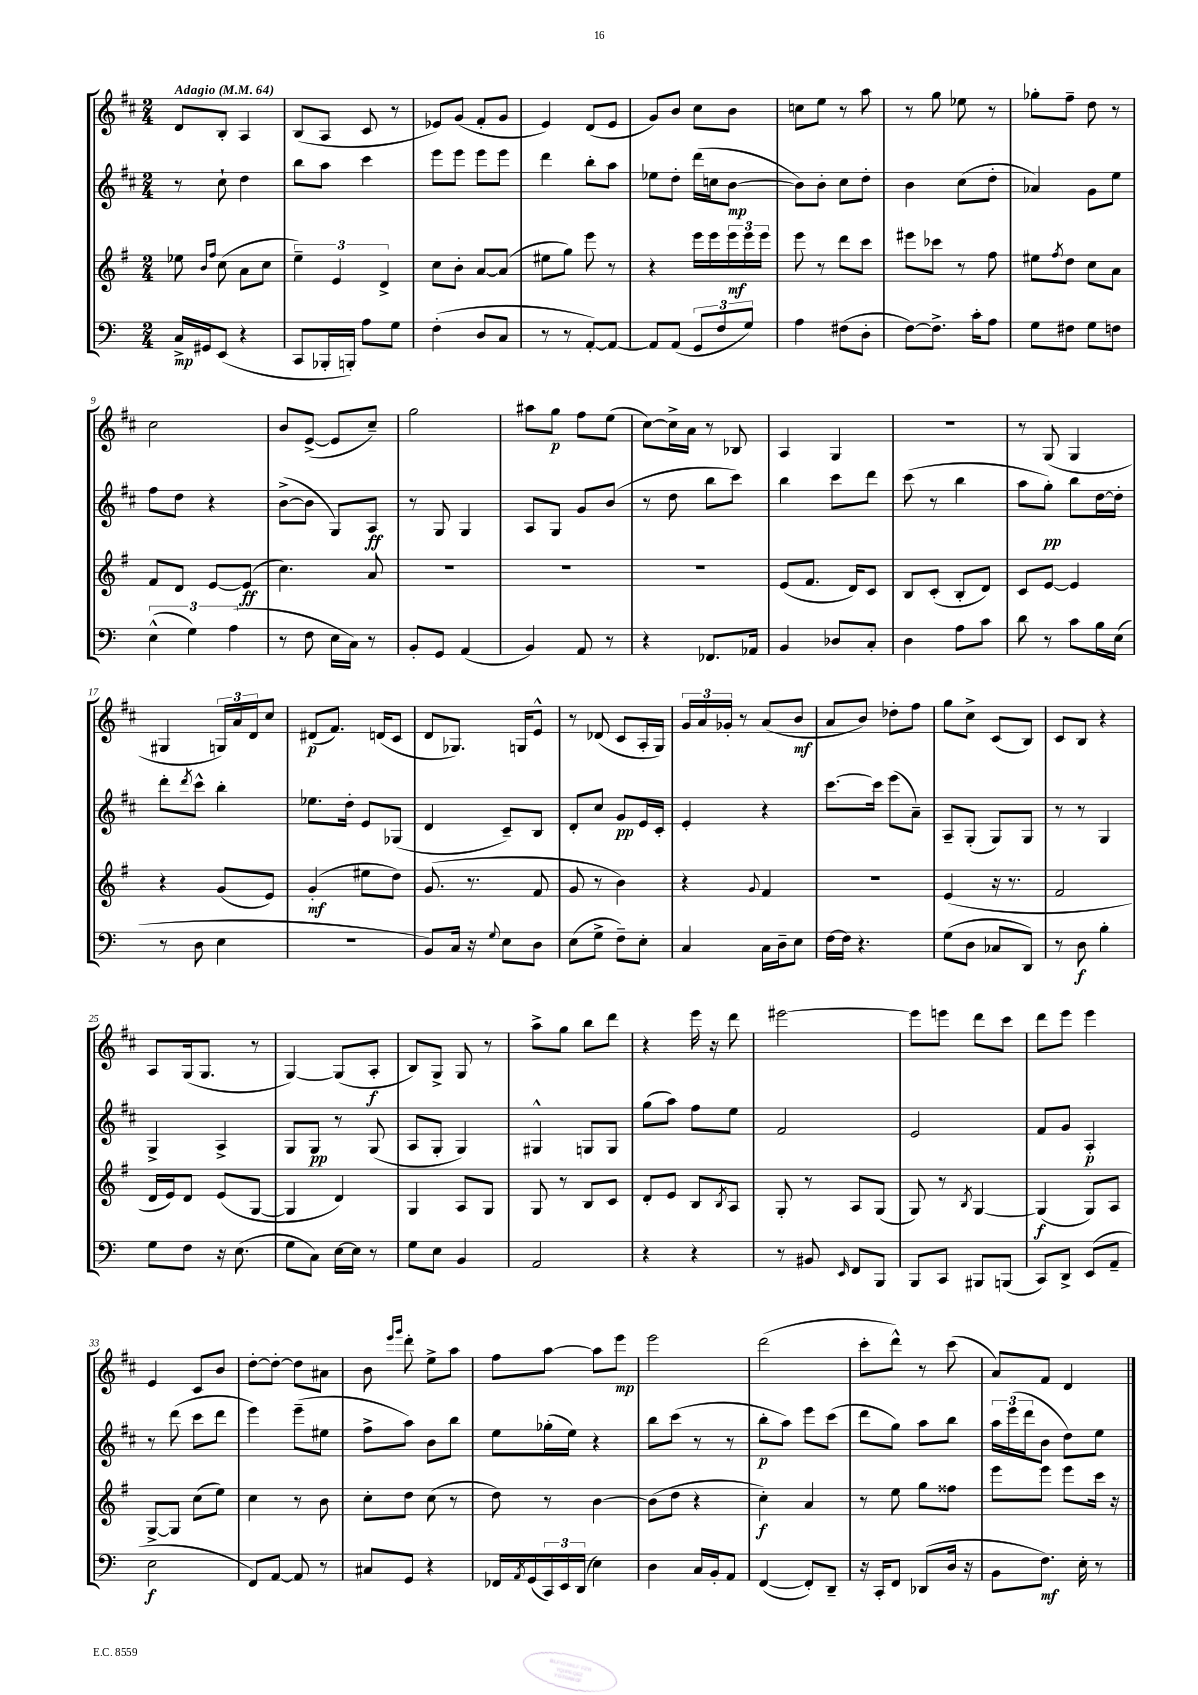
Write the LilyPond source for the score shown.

<<
\new StaffGroup <<
\new Staff = "s0" {
    \clef treble \key d \major \numericTimeSignature \time 2/4 \tempo "Adagio" 4 = 64
    d'8 b8-. a4 |
    b8( a8 cis'8 r8 |
    ees'8) g'8( fis'8-. g'8 |
    e'4) d'8( e'8 |
    g'8) b'8 cis''8 b'8 |
    c''8 e''8 r8 a''8 |
    r8 g''8 ees''8 r8 |
    ges''8-. fis''8-- d''8 r8 |
    cis''2 |
    b'8 e'8~->( e'8 cis''8--) |
    g''2 |
    ais''8 g''8\p fis''8 e''8( |
    cis''8~) cis''16-> a'16 r8 bes8 |
    a4 g4 |
    R2 |
    r8 g8( g4 |
    gis4 \tuplet 3/2 { g16) a'16 d'16 } cis''8 |
    dis'8\p( fis'8.) d'16( cis'8 |
    d'8 ges8.) g16 e'8-^ |
    r8 des'8( cis'8 a16-. g16) |
    \tuplet 3/2 { g'16 a'16 ges'16-. } r8 a'8( b'8\mf |
    a'8 b'8) des''8-. fis''8 |
    g''8 cis''8-> cis'8( b8) |
    cis'8 b8 r4 |
    a8 g16( g8. r8 |
    g4~) g8( a8-.\f |
    b8) g8-> g8 r8 |
    a''8-> g''8 b''8 d'''8 |
    r4 e'''16 r16 d'''8 |
    eis'''2~ |
    eis'''8 e'''8 d'''8 cis'''8 |
    d'''8 e'''8 e'''4 |
    e'4 cis'8 b'8 |
    d''8~-. d''8~-. d''8 ais'8 |
    b'8 \grace { e'''16 g'''16 } d'''8-. e''8-> a''8 |
    fis''8 a''8~ a''8 e'''8\mp |
    e'''2 |
    d'''2( |
    cis'''8-. d'''8-^) r8 cis'''8( |
    a'8) fis'8 d'4 \bar "|." |
}
\new Staff = "s1" {
    \clef treble \key d \major \numericTimeSignature \time 2/4
    r8 cis''8-! d''4 |
    b''8 a''8 cis'''4 |
    e'''8 e'''8 e'''8 e'''8 |
    d'''4 b''8-. a''8 |
    ees''8 d''8-. d'''16( c''16 b'8~\mp |
    b'8) b'8-. cis''8 d''8-. |
    b'4 cis''8( d''8-. |
    aes'4) g'8 e''8 |
    fis''8 d''8 r4 |
    b'8~->( b'8 g8) a8\ff |
    r8 g8 g4 |
    a8 g8 g'8 b'8( |
    r8 d''8 b''8 cis'''8) |
    b''4 cis'''8 d'''8 |
    cis'''8( r8 b''4 |
    a''8 g''8-.\pp) b''8 d''16~ d''16-. |
    d'''8-. \acciaccatura { d'''8 } cis'''8-^ b''4-. |
    ees''8. d''16-. e'8 ges8( |
    d'4 cis'8--) b8 |
    d'8-. cis''8 g'8\pp e'16 cis'16-. |
    e'4-. r4 |
    cis'''8.~ cis'''16 e'''8( a'8--) |
    a8-- g8-.( g8) g8 |
    r8 r8 g4 |
    g4-> a4-> |
    g8 g8\pp r8 g8( |
    a8 g8-. g4) |
    gis4-^ g8 g8 |
    g''8( a''8) fis''8 e''8 |
    fis'2 |
    e'2 |
    fis'8 g'8 a4-.\p |
    r8 d'''8( cis'''8 d'''8 |
    e'''4) e'''8--( eis''8 |
    fis''8-> a''8) b'8 b''8 |
    e''8 ges''16-.( e''16) r4 |
    b''8 cis'''8( r8 r8 |
    b''8-.\p a''8) e'''8 cis'''8( |
    d'''8 g''8) a''8 b''8 |
    \tuplet 3/2 { a''16 e'''16( d'''16 } b'8 d''8) e''8 \bar "|." |
}
\new Staff = "s2" {
    \clef treble \key g \major \numericTimeSignature \time 2/4
    ees''8 \grace { b'16 fis''16 } c''8( a'8 c''8 |
    \tuplet 3/2 { e''4--) e'4 d'4-> } |
    c''8 b'8-. a'8~ a'8( |
    eis''8 g''8) e'''8 r8 |
    r4 e'''16 e'''16 \tuplet 3/2 { e'''16\mf e'''16 e'''16 } |
    e'''8 r8 d'''8 c'''8 |
    eis'''8 ces'''8 r8 fis''8 |
    eis''8 \acciaccatura { fis''8 } d''8 c''8 a'8 |
    fis'8 d'8 e'8~ e'8\ff( |
    c''4.) a'8 |
    R2 |
    R2 |
    R2 |
    e'8( fis'8. d'16) c'8 |
    b8 c'8-.( b8-. d'8) |
    c'8 e'8~ e'4 |
    r4 g'8( e'8) |
    g'4-.\mf( eis''8 d''8) |
    g'8.( r8. fis'8 |
    g'8 r8 b'4) |
    r4 \appoggiatura { g'8 } fis'4 |
    R2 |
    e'4( r16 r8. |
    fis'2 |
    d'16 e'16) d'8 e'8( g8~ |
    g4 d'4) |
    g4 a8 g8 |
    g8 r8 b8 c'8 |
    d'8-. e'8 b8 \acciaccatura { b8 } a8 |
    g8-. r8 a8 g8( |
    g8) r8 \acciaccatura { b8 } g4~ |
    g4\f( g8) a8 |
    g8~-> g8 c''8( e''8) |
    c''4 r8 b'8 |
    c''8-. d''8 c''8( r8 |
    d''8) r8 b'4~ |
    b'8( d''8 r4 |
    c''4-.\f) a'4 |
    r8 e''8 g''8 fisis''8 |
    e'''8 e'''8 e'''8 c'''16 r16 \bar "|." |
}
\new Staff = "s3" {
    \clef bass \key c \major \numericTimeSignature \time 2/4
    c16->\mp gis,16 e,8( r4 |
    c,8 bes,,16-. b,,16-.) a8 g8 |
    f4-.( d8 c8 |
    r8 r8 a,8~-.) a,8~ |
    a,8 a,8( \tuplet 3/2 { g,8 f8 g8) } |
    a4 fis8( d8-. |
    f8~) f8.-> c'16-. a8 |
    g8 fis8 g8 f8 |
    \tuplet 3/2 { e4-^( g4) a4( } |
    r8 f8 e16 c16) r8 |
    b,8-. g,8 a,4( |
    b,4) a,8 r8 |
    r4 fes,8. aes,16 |
    b,4 des8 c8-. |
    d4 a8 c'8 |
    d'8 r8 c'8 b16 e16( |
    r8 d8 e4 |
    r2 |
    b,8) c16 r16 \appoggiatura { g8 } e8 d8 |
    e8( g8-> f8--) e8-. |
    c4 c16 d16-- e8 |
    f16~ f16 r4. |
    g8( d8 ces8 d,8) |
    r8 d8\f b4-. |
    g8 f8 r16 e8.( |
    g8 c8) e16~ e16 r8 |
    g8 e8 b,4 |
    a,2 |
    r4 r4 |
    r8 bis,8 \grace { e,16 } f,8 b,,8 |
    b,,8 c,8 bis,,8 b,,8( |
    c,8) d,8-> e,8( a,8-- |
    e2\f |
    f,8) a,8~ a,8 r8 |
    cis8 g,8 r4 |
    fes,16 \acciaccatura { a,8 } g,16( \tuplet 3/2 { c,16) e,16 d,16( } e4) |
    d4 c16 b,16-. a,8 |
    f,4~( f,8-.) d,8-- |
    r16 c,16-. f,8 des,8( d16 r16 |
    b,8 f8.\mf) e16-. r8 \bar "|." |
}
>>
>>
